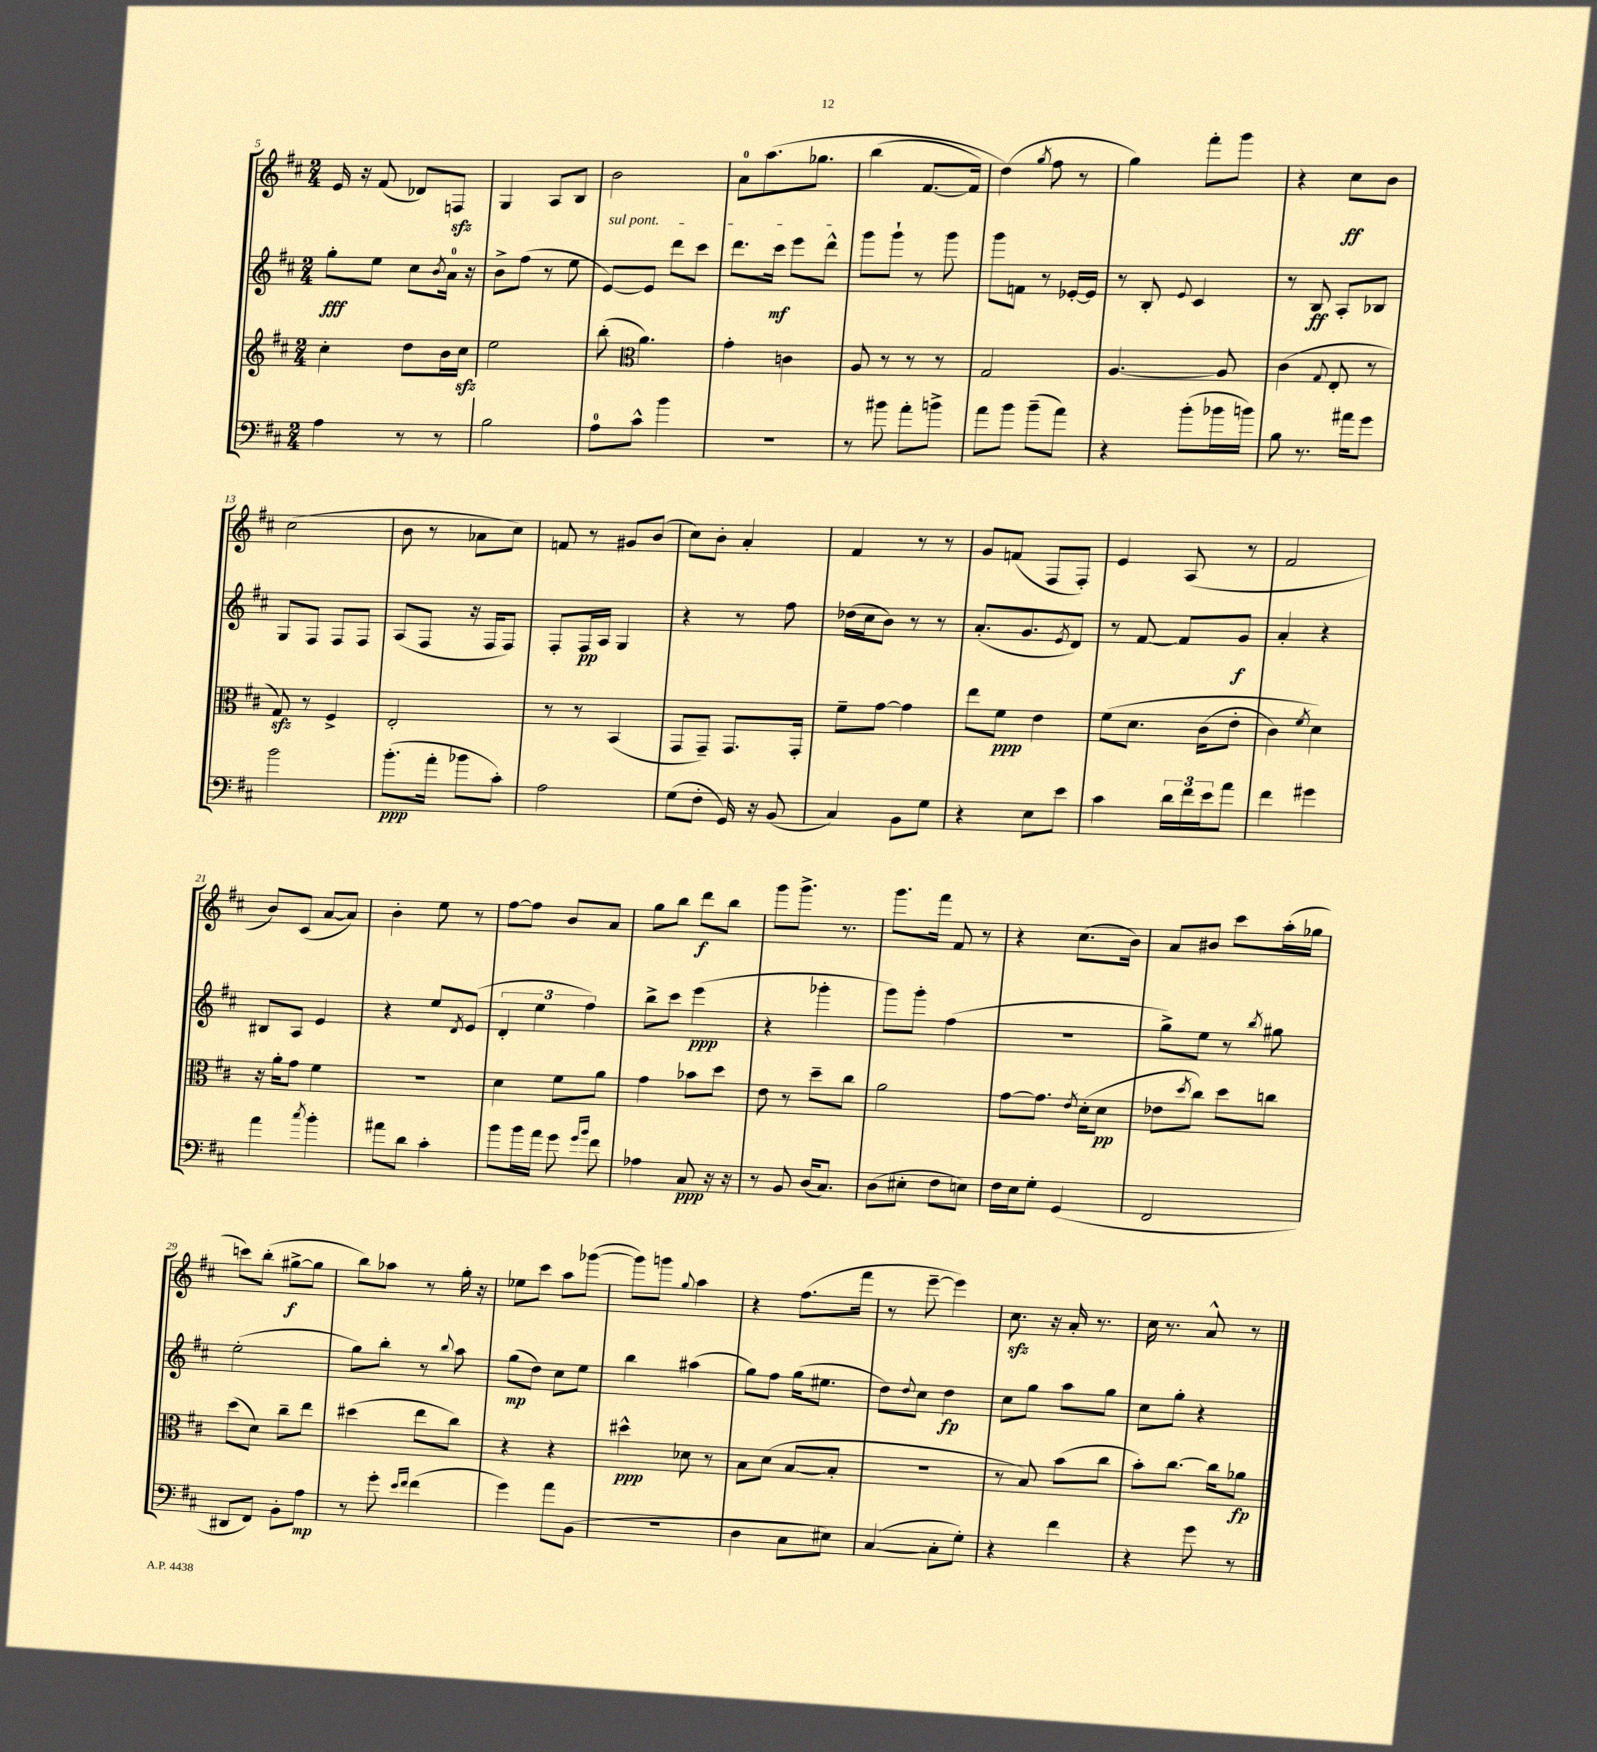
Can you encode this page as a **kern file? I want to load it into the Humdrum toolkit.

**kern	**dynam	**kern	**dynam	**kern	**dynam	**kern	**dynam
*part4	*part4	*part3	*part3	*part2	*part2	*part1	*part1
*staff4	*staff4	*staff3	*staff3	*staff2	*staff2	*staff1	*staff1
*clefF4	*	*clefG2	*	*clefG2	*	*clefG2	*
*k[f#c#]	*	*k[f#c#]	*	*k[f#c#]	*	*k[f#c#]	*
*M2/4	*	*M2/4	*	*M2/4	*	*M2/4	*
=5	=5	=5	=5	=5	=5	=5	=5
4A\	.	4cc#'\	.	8gg'\L	fff	16e/	.
.	.	.	.	.	.	16r	.
.	.	.	.	8ee\J	.	(8f#/	.
8r	.	8dd\L	.	8cc#\L	.	8d-X/L)	.
.	.	.	.	8qb/	.	.	.
8r	.	16b\L	.	16a\Jk	.	8Fnzz/J	.
.	.	16cc#zz\JJ	.	16r	.	.	.
=6	=6	=6	=6	=6	=6	=6	=6
2B\	.	2ee\	.	8b^\L	.	4G/	.
.	.	.	.	(8ff#\J	.	.	.
.	.	.	.	8r	.	8A/L	.
.	.	.	.	8ee\	.	8B/J	.
=7	=7	=7	=7	=7	=7	=7	=7
!	!	!	!	!LO:TX:a:i:t=sul pont.	!	!	!
8A\L	.	(8bb'\	.	[8e/L)	.	2b\	.
*	*	*clefC3	*	*	*	*	*
8c#^^\J	.	4.a\)	.	8e/J]	.	.	.
4b\	.	.	.	8ddd\L	.	.	.
.	.	.	.	8ccc#\J	.	.	.
=8	=8	=8	=8	=8	=8	=8	=8
2r	.	4g'\	.	8.ddd\L	.	8a\L	.
.	.	.	.	.	.	(8.aa\	.
.	.	.	.	16ccc#\Jk	mf	.	.
.	.	4cn\	.	8eee\L	.	.	.
.	.	.	.	.	.	8.gg-X\J	.
.	.	.	.	8ddd^^\J	.	.	.
=9	=9	=9	=9	=9	=9	=9	=9
8r	.	8A/	.	8ggg\L	.	(4bb\	.
8b#X\	.	8r	.	8ggg`\J	.	.	.
8a'\L	.	8r	.	8r	.	[8.f#/L	.
8bn^\J	.	8r	.	8ggg\	.	.	.
.	.	.	.	.	.	16f#/Jk])	.
=10	=10	=10	=10	=10	=10	=10	=10
8a\L	.	2G/	.	8ggg\L	.	(4dd\)	.
8b\J	.	.	.	8fn\J	.	.	.
.	.	.	.	.	.	8qgg/	.
(8b~\L	.	.	.	8r	.	8ff#\	.
8a\J)	.	.	.	[16e-X'/LL	.	8r	.
.	.	.	.	16e-/JJ]	.	.	.
=11	=11	=11	=11	=11	=11	=11	=11
4r	.	[4.A/	.	8r	.	4gg\)	.
.	.	.	.	8B'/	.	.	.
.	.	.	.	8qqe/	.	.	.
(8b'\L	.	.	.	4c#/	.	8fff#'\L	.
16b-X\L	.	8A/]	.	.	.	8ggg\J	.
16bn\JJ)	.	.	.	.	.	.	.
=12	=12	=12	=12	=12	=12	=12	=12
8B\	.	(4c#\	.	8r	.	4r	.
8.r	.	.	.	8B/	ff	.	.
.	.	8qqG/	.	.	.	.	.
.	.	8E'/	.	8A'/L	.	8cc#\L	ff
16a#X\KL	.	.	.	.	.	.	.
8g\J	.	8r	.	8B-X/J	.	8b\J	.
!!LO:LB:g=z
=13	=13	=13	=13	=13	=13	=13	=13
2b\	.	8Gzz/)	.	8G/L	.	(2cc#\	.
.	.	8r	.	8F#/J	.	.	.
.	.	4F#^/	.	8F#/L	.	.	.
.	.	.	.	8F#/J	.	.	.
=14	=14	=14	=14	=14	=14	=14	=14
(8.b'\L	ppp	2E'/	.	(8A/L	.	8b\	.
.	.	.	.	8F#/J	.	8r	.
16a'\Jk	.	.	.	.	.	.	.
8b-X\L	.	.	.	16r	.	8a-X\L	.
.	.	.	.	16F#/KL	.	.	.
8c#'\J)	.	.	.	8F#/J)	.	8cc#\J)	.
=15	=15	=15	=15	=15	=15	=15	=15
2A\	.	8r	.	8F#'/L	.	8fn/	.
.	.	8r	.	16F#/L	pp	8r	.
.	.	.	.	16A/JJ	.	.	.
.	.	(4BB/	.	4G/	.	8g#X/L	.
.	.	.	.	.	.	(8b/J	.
=16	=16	=16	=16	=16	=16	=16	=16
(8G\L	.	8GG/L	.	4r	.	8cc#\L)	.
8F#'\J	.	8GG~/J)	.	.	.	8b'\J	.
16GG/)	.	8.GG/L	.	8r	.	4a'/	.
16r	.	.	.	.	.	.	.
(8BB/	.	.	.	8ff#\	.	.	.
.	.	16GG'/Jk	.	.	.	.	.
=17	=17	=17	=17	=17	=17	=17	=17
4C#/)	.	8f#~\L	.	(16dd-X\LL	.	4f#/	.
.	.	.	.	16cc#\J	.	.	.
.	.	[8g\J	.	8b\J)	.	.	.
8BB\L	.	4g\]	.	8r	.	8r	.
8G\J	.	.	.	8r	.	8r	.
=18	=18	=18	=18	=18	=18	=18	=18
4r	.	8ee\L	.	(8.a'/L	.	8g/L	.
.	.	8f#\J	ppp	.	.	(8fn/J	.
.	.	.	.	8.g/	.	.	.
8E\L	.	4e\	.	.	.	8F#/L	.
.	.	.	.	8qe/	.	.	.
8e\J	.	.	.	8d/J)	.	8F#'/J)	.
=19	=19	=19	=19	=19	=19	=19	=19
4c#\	.	(8f#\L	.	8r	.	4e/	.
.	.	8.d\J	.	[8f#/	.	.	.
24d\LL	.	.	.	8f#/L]	.	(8A/	.
24f#\	.	.	.	.	.	.	.
.	.	(16c#\KL	.	.	.	.	.
24e\J	.	.	.	.	.	.	.
8a\J	.	8e'\J	.	8g/J	f	8r	.
=20	=20	=20	=20	=20	=20	=20	=20
4f#\	.	4c#\)	.	4a'/	.	2f#/	.
.	.	8qf#/	.	.	.	.	.
4g#X\	.	4d\)	.	4r	.	.	.
!!LO:LB:g=z
=21	=21	=21	=21	=21	=21	=21	=21
4a\	.	16r	.	8B#X/L	.	8b/L)	.
.	.	16a'\KL	.	.	.	.	.
.	.	8g\J	.	8A/J	.	(8c#/J	.
8qcc#/	.	.	.	.	.	.	.
4b'\	.	4f#\	.	4e/	.	[8a/L	.
.	.	.	.	.	.	8a/J])	.
=22	=22	=22	=22	=22	=22	=22	=22
8a#X\L	.	2r	.	4r	.	4b'\	.
8d\J	.	.	.	.	.	.	.
4c#'\	.	.	.	8ee/L	.	8ee\	.
.	.	.	.	8qd/	.	.	.
.	.	.	.	(8e/J	.	8r	.
=23	=23	=23	=23	=23	=23	=23	=23
8b\L	.	4d\	.	6d'/	.	[8ff#\L	.
16b\L	.	.	.	.	.	8ff#\J]	.
.	.	.	.	6ee\	.	.	.
16a\JJ	.	.	.	.	.	.	.
8g\	.	8f#\L	.	.	.	8b/L	.
.	.	.	.	6ff#\)	.	.	.
16qqg/LL	.	.	.	.	.	.	.
16qqb/JJ	.	.	.	.	.	.	.
8f#\	.	8a\J	.	.	.	8a/J	.
=24	=24	=24	=24	=24	=24	=24	=24
4A-X\	.	4g\	.	8bb^\L	.	8gg\L	.
.	.	.	.	8ccc#\J	.	8bb\J	.
8C#/	ppp	8b-X\L	.	(4eee\	ppp	8ddd\L	f
16r	.	8dd\J	.	.	.	8bb\J	.
16r	.	.	.	.	.	.	.
=25	=25	=25	=25	=25	=25	=25	=25
8r	.	8e\	.	4r	.	8ggg\L	.
8BB/	.	8r	.	.	.	8.ggg^\J	.
(16D/KL	.	8dd~\L	.	4ggg-X'\	.	.	.
8.C#/J)	.	.	.	.	.	8.r	.
.	.	8cc#\J	.	.	.	.	.
=26	=26	=26	=26	=26	=26	=26	=26
(8D\L	.	2a\	.	8ggg\L)	.	8.ggg\L	.
8E#X'\J	.	.	.	8ggg'\J	.	.	.
.	.	.	.	.	.	16fff#\Jk	.
8F#\L	.	.	.	(4ff#\	.	8f#/	.
8En\J)	.	.	.	.	.	8r	.
=27	=27	=27	=27	=27	=27	=27	=27
16F#\LL	.	[8g\L	.	2r	.	4r	.
16E\J	.	.	.	.	.	.	.
8G'\J	.	8.g\J]	.	.	.	.	.
(4GG/	.	.	.	.	.	(8.cc#\L	.
.	.	8qe/	.	.	.	.	.
.	.	(16d'\KL	.	.	.	.	.
.	.	8d\J	pp	.	.	.	.
.	.	.	.	.	.	16b\Jk)	.
=28	=28	=28	=28	=28	=28	=28	=28
2FF#/	.	8e-X\L	.	8gg^\L)	.	8a/L	.
.	.	8qdd/	.	.	.	.	.
.	.	8cc#\J)	.	8ee\J	.	8b#X/J	.
.	.	8dd\L	.	8r	.	8ccc#\L	.
.	.	.	.	8qbb/	.	.	.
.	.	8ccn\J	.	8gg#X\	.	(16aa'\L	.
.	.	.	.	.	.	16gg-X\JJ	.
!!LO:LB:g=z
=29	=29	=29	=29	=29	=29	=29	=29
8DD#X/L	.	(8dd\L	.	(2ee'\	.	8cccn\L)	.
8FF#/J)	.	8d\J)	.	.	.	(8bb'\J	.
8BB'\L	.	8cc#~\L	.	.	.	[8gg#X^\L	f
8A\J	mp	8ee\J	.	.	.	8gg#\J]	.
=30	=30	=30	=30	=30	=30	=30	=30
8r	.	(4dd#X\	.	8gg\L)	.	8bb\L)	.
8g'\	.	.	.	8bb'\J	.	8aa-X\J	.
16qqe/LL	.	.	.	.	.	.	.
16qqf#/JJ	.	.	.	.	.	.	.
(4f#\	.	8ee\L	.	8r	.	8r	.
.	.	.	.	8qqbb/	.	.	.
.	.	8cc#\J)	.	8aa\	.	16gg'\	.
.	.	.	.	.	.	16r	.
=31	=31	=31	=31	=31	=31	=31	=31
4g\)	.	4r	.	(8gg\L	mp	8ee-X\L	.
.	.	.	.	8dd\J)	.	8ccc#\J	.
8a\L	.	4r	.	8cc#\L	.	8aa\L	.
(8BB\J	.	.	.	8ee\J	.	([8ggg-X\J	.
=32	=32	=32	=32	=32	=32	=32	=32
2r	.	4dd#X^^\	ppp	4bb\	.	8ggg-\L])	.
.	.	.	.	.	.	8gggn\J	.
.	.	.	.	.	.	8qqgg/	.
.	.	8d-X\	.	(4aa#X\	.	4aa\	.
.	.	8r	.	.	.	.	.
=33	=33	=33	=33	=33	=33	=33	=33
4D\	.	8B\L	.	8gg\L)	.	4r	.
.	.	(8d\J	.	8ff#\J	.	.	.
8C#\L	.	[8B/L	.	(16gg\KL	.	(8.ff#\L	.
.	.	.	.	8.ee#X\J	.	.	.
8E#X\J)	.	8B'/J]	.	.	.	.	.
.	.	.	.	.	.	16fff#\Jk	.
=34	=34	=34	=34	=34	=34	=34	=34
([4C#/	.	2r	.	8dd\L)	.	8r	.
.	.	.	.	8qqdd/	.	.	.
.	.	.	.	8cc#\J	.	[8eee~\	.
8C#'\L]	.	.	.	4dd\	fp	4eee\])	.
8G'\J)	.	.	.	.	.	.	.
=35	=35	=35	=35	=35	=35	=35	=35
4r	.	8r	.	8cc#\L	.	8.cc#zz\	.
.	.	8B/)	.	8gg\J	.	.	.
.	.	.	.	.	.	16r	.
4f#\	.	(8b\L	.	8aa\L	.	16a'/	.
.	.	.	.	.	.	8.r	.
.	.	8cc#\J	.	8gg\J	.	.	.
=36	=36	=36	=36	=36	=36	=36	=36
4r	.	8b'\L)	.	8cc#\L	.	16cc#\	.
.	.	.	.	.	.	8.r	.
.	.	[8.cc#\J	.	8gg'\J	.	.	.
8g\	.	.	.	4r	.	8a^^/	.
.	.	16cc#\KL]	.	.	.	.	.
8r	.	8a-X\J	fp	.	.	8r	.
==	==	==	==	==	==	==	==
*-	*-	*-	*-	*-	*-	*-	*-
